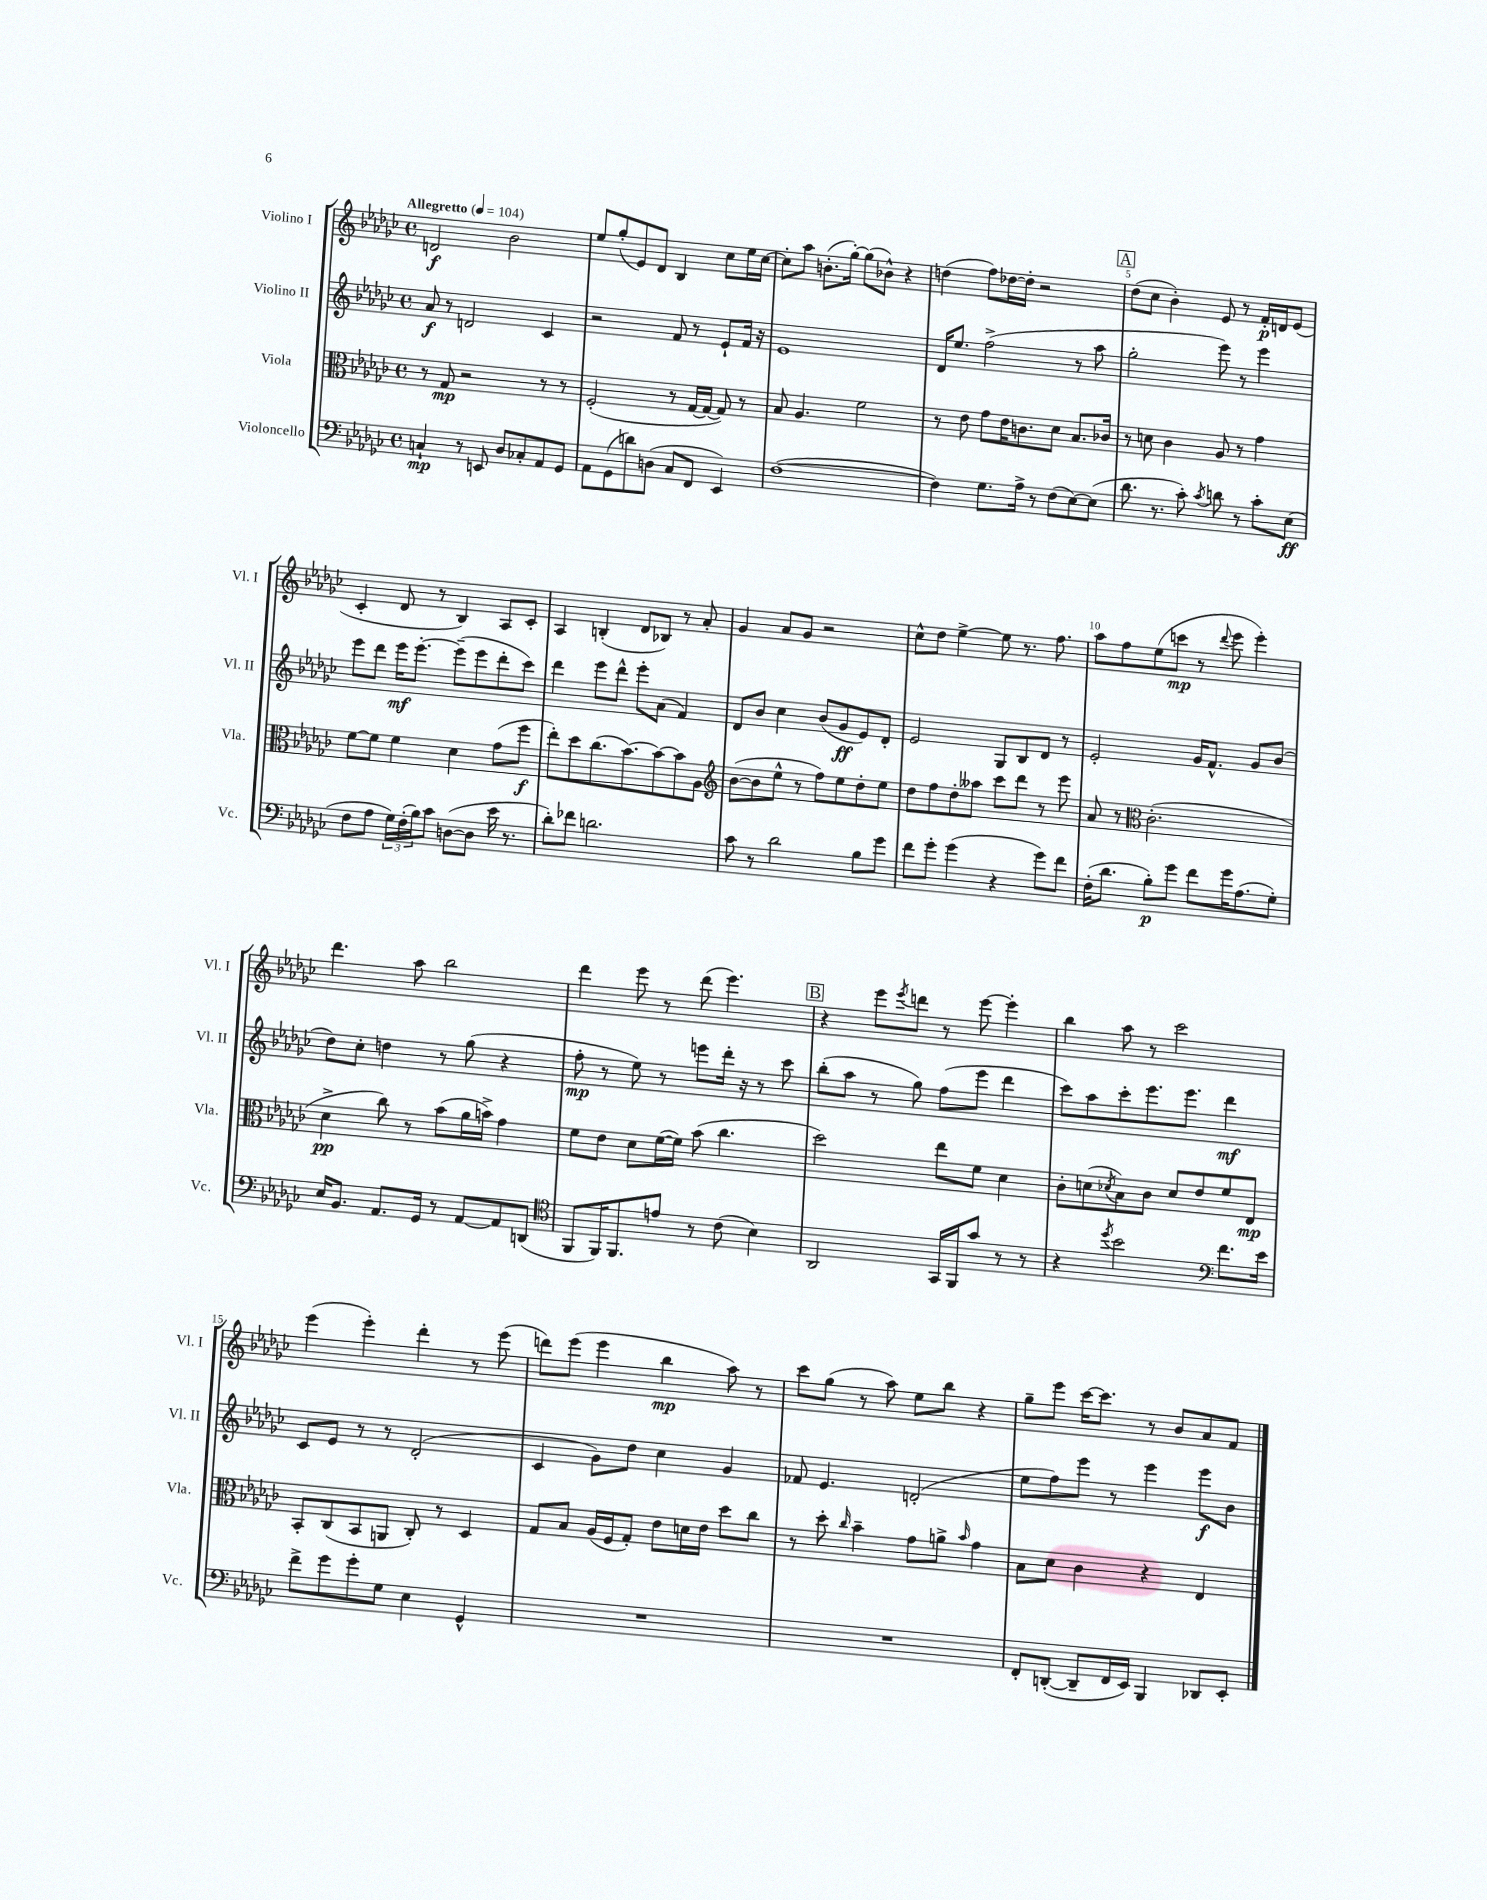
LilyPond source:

<<
\new StaffGroup <<
\new Staff = "s0" \with { instrumentName = "Violino I" shortInstrumentName = "Vl. I" } {
    \clef treble \key ges \major \defaultTimeSignature \time 4/4 \tempo "Allegretto" 4 = 104
    d'2\f bes'2 |
    ees''8 ges''8-.( ees'8) des'8 bes4 ces''8 ees''16 ces''16~ |
    ces''8-. aes''8 b'8.-.( ges''16~-.) ges''8( bes'8-^) r4 |
    d''4( f''8) des''16~ des''16-. r2 |
    \mark \markup { \box "A" } des''8( ces''8 bes'4-.) ees'8 r8 f'16-.\p d'16 ees'8( |
    ces'4-. des'8 r8 bes4) aes8 ces'8-. |
    aes4 b4-.( des'8 bes8) r8 aes'8-. |
    ges'4 aes'8 ges'8 r2 |
    ces''8-^ des''8 ees''4~-> ees''8 r8. f''8. |
    aes''8 f''8 ees''8( c'''8\mp r8 \appoggiatura { des'''8 } ees'''8 ees'''4-.) |
    des'''4. aes''8 bes''2 |
    des'''4 ees'''8 r8 des'''8( ees'''4.) |
    \mark \markup { \box "B" } r4 ees'''8 \acciaccatura { ees'''8 } d'''8 r8 ees'''8~ ees'''4-. |
    bes''4 aes''8 r8 ces'''2 |
    ees'''4( ees'''4-.) des'''4-. r8 ees'''8( |
    d'''8) ees'''8( ees'''4 bes''4\mp aes''8) r8 |
    ces'''8 ges''8( r8 aes''8) ees''8 bes''8 r4 |
    ges''8-- ees'''8 ces'''16~ ces'''8. r8 bes'8 aes'8 f'8 \bar "|." |
}
\new Staff = "s1" \with { instrumentName = "Violino II" shortInstrumentName = "Vl. II" } {
    \clef treble \key ges \major \defaultTimeSignature \time 4/4
    aes'8\f r8 d'2 ces'4 |
    r2 f'8 r8 ees'8-! f'16 r16 |
    ees'1 |
    des'16 ees''8. f''2->( r8 aes''8 |
    \mark \markup { \box "A" } ges''2-. ees'''8) r8 ees'''4 |
    ees'''8 des'''8 ees'''16\mf ees'''8.~-. ees'''8--( ees'''8 des'''8-. ces'''8) |
    des'''4 ees'''8 des'''8-^ ees'''8-. aes'8( f'4) |
    des'8 bes'8 ces''4 bes'8( ges'8\ff ees'8) des'8-. |
    ees'2 ges8 bes8 des'8 r8 |
    ees'2-. ges'16 f'8.-^ ges'8 bes'8( |
    des''8) ces''8-. d''4 r8 ges''8( r4 |
    f''8-.\mp r8 ees''8) r8 e'''8 des'''16-. r16 r8 ces'''8 |
    \mark \markup { \box "B" } bes''8-.( aes''8 r8 ges''8) f''8( ees'''8 des'''4 |
    ces'''8) aes''8 ces'''8-. ees'''8. ees'''8. des'''4\mf |
    ces'8 ees'8 r8 r8 des'2-.( |
    ces'4 ges'8) des''8 ces''4 ges'4 |
    fes'8 ees'4. d'2-.( |
    ees''8 f''8) ees'''8 r8 ees'''4 ees'''8\f bes'8 \bar "|." |
}
\new Staff = "s2" \with { instrumentName = "Viola" shortInstrumentName = "Vla." } {
    \clef alto \key ges \major \defaultTimeSignature \time 4/4
    r8 ges8\mp r2 r8 r8 |
    f2-.( r8 ges16~ ges16~ ges8) r8 |
    bes8 aes4. f'2 |
    r8 ees'8 ges'8 ees'16 c'8. des'8 bes8. ces'16 |
    \mark \markup { \box "A" } r8 d'8 ces'4 aes8 r8 ges'4 |
    f'8~ f'8 f'4 des'4 ges'8( f''8\f |
    ees''8-.) des''8 ces''8.( bes'8.~) bes'8~ bes'8 aes8 |
    \clef treble bes'8~( bes'8 ees''8-^ r8 f''8) ees''8 des''8-. ees''8 |
    des''8 f''8 des''8-. aeses''8 ces'''8 des'''8 r8 ees'''8 |
    aes'8 r8 \clef alto ces'2.-.( |
    des'4->\pp ces''8) r8 bes'8( aes'16 b'16->) ges'4 |
    f'8 ees'8 des'8 f'16~( f'16) bes'8( ces''4. |
    \mark \markup { \box "B" } des''2) ees''8 f'8 des'4 |
    ces'8-. d'8( \acciaccatura { des'8 } bes8) ces'8 des'8 ees'8 f'8 ees8\mp |
    bes,8-. ces8( bes,8 a,8 ces8-.) r8 des4 |
    ges8 bes8 aes16( f16 ges8-.) ees'8 d'16 ees'16 des''8 ces''8 |
    r8 des''8-. \grace { ces''16 } bes'4-- ges'8 a'8-> \grace { bes'16 } ges'4 |
    bes8 des'8 ces'4 r4 ees4 \bar "|." |
}
\new Staff = "s3" \with { instrumentName = "Violoncello" shortInstrumentName = "Vc." } {
    \clef bass \key ges \major \defaultTimeSignature \time 4/4
    c4-!\mp r8 e,8 des8 ces8-. aes,8 ges,8 |
    aes,8 ges,8( d'8) d8( ces8 f,8 ees,4) |
    f1~( |
    f4) ges8. aes16-> r8 f8( ees8~) ees8( |
    \mark \markup { \box "A" } des'8. r8. ces'8-.) \acciaccatura { ces'8 } d'8 r8 ces'8-. ees8\ff( |
    f8 aes8 \tuplet 3/2 { ges16) f16-.( bes16) } ces'8 d8~( d8 ees'16 r8. |
    des'8-.) fes'8 d'2. |
    ces'8 r8 des'2 bes8 ges'8 |
    f'8 ges'8-. ges'4( r4 ges'8) f'8 |
    f16-.( des'8. bes8-.\p) ges'8 f'8 ges'16 aes8.( ges8-.) |
    ees16 bes,8. aes,8. ges,16 r8 aes,8~ aes,8 d,8( |
    \clef tenor f,8 f,16) f,8. e'8 r8 ces'8( bes4) |
    \mark \markup { \box "B" } aes,2 ges,16 f,16 ges'8 r8 r8 |
    r4 \acciaccatura { des''8 } bes'2 \clef bass f'8. ees'16 |
    f'8-> ges'8 ges'8-. ges8 ees4 ges,4-^ |
    R1 |
    R1 |
    f,8-. d,8~-.( d,8-- f,16 ees,16) bes,,4 des,8 ees,8-. \bar "|." |
}
>>
>>
\layout { \context { \Score \override BarNumber.break-visibility = ##(#f #t #t) barNumberVisibility = #(every-nth-bar-number-visible 5) } }
